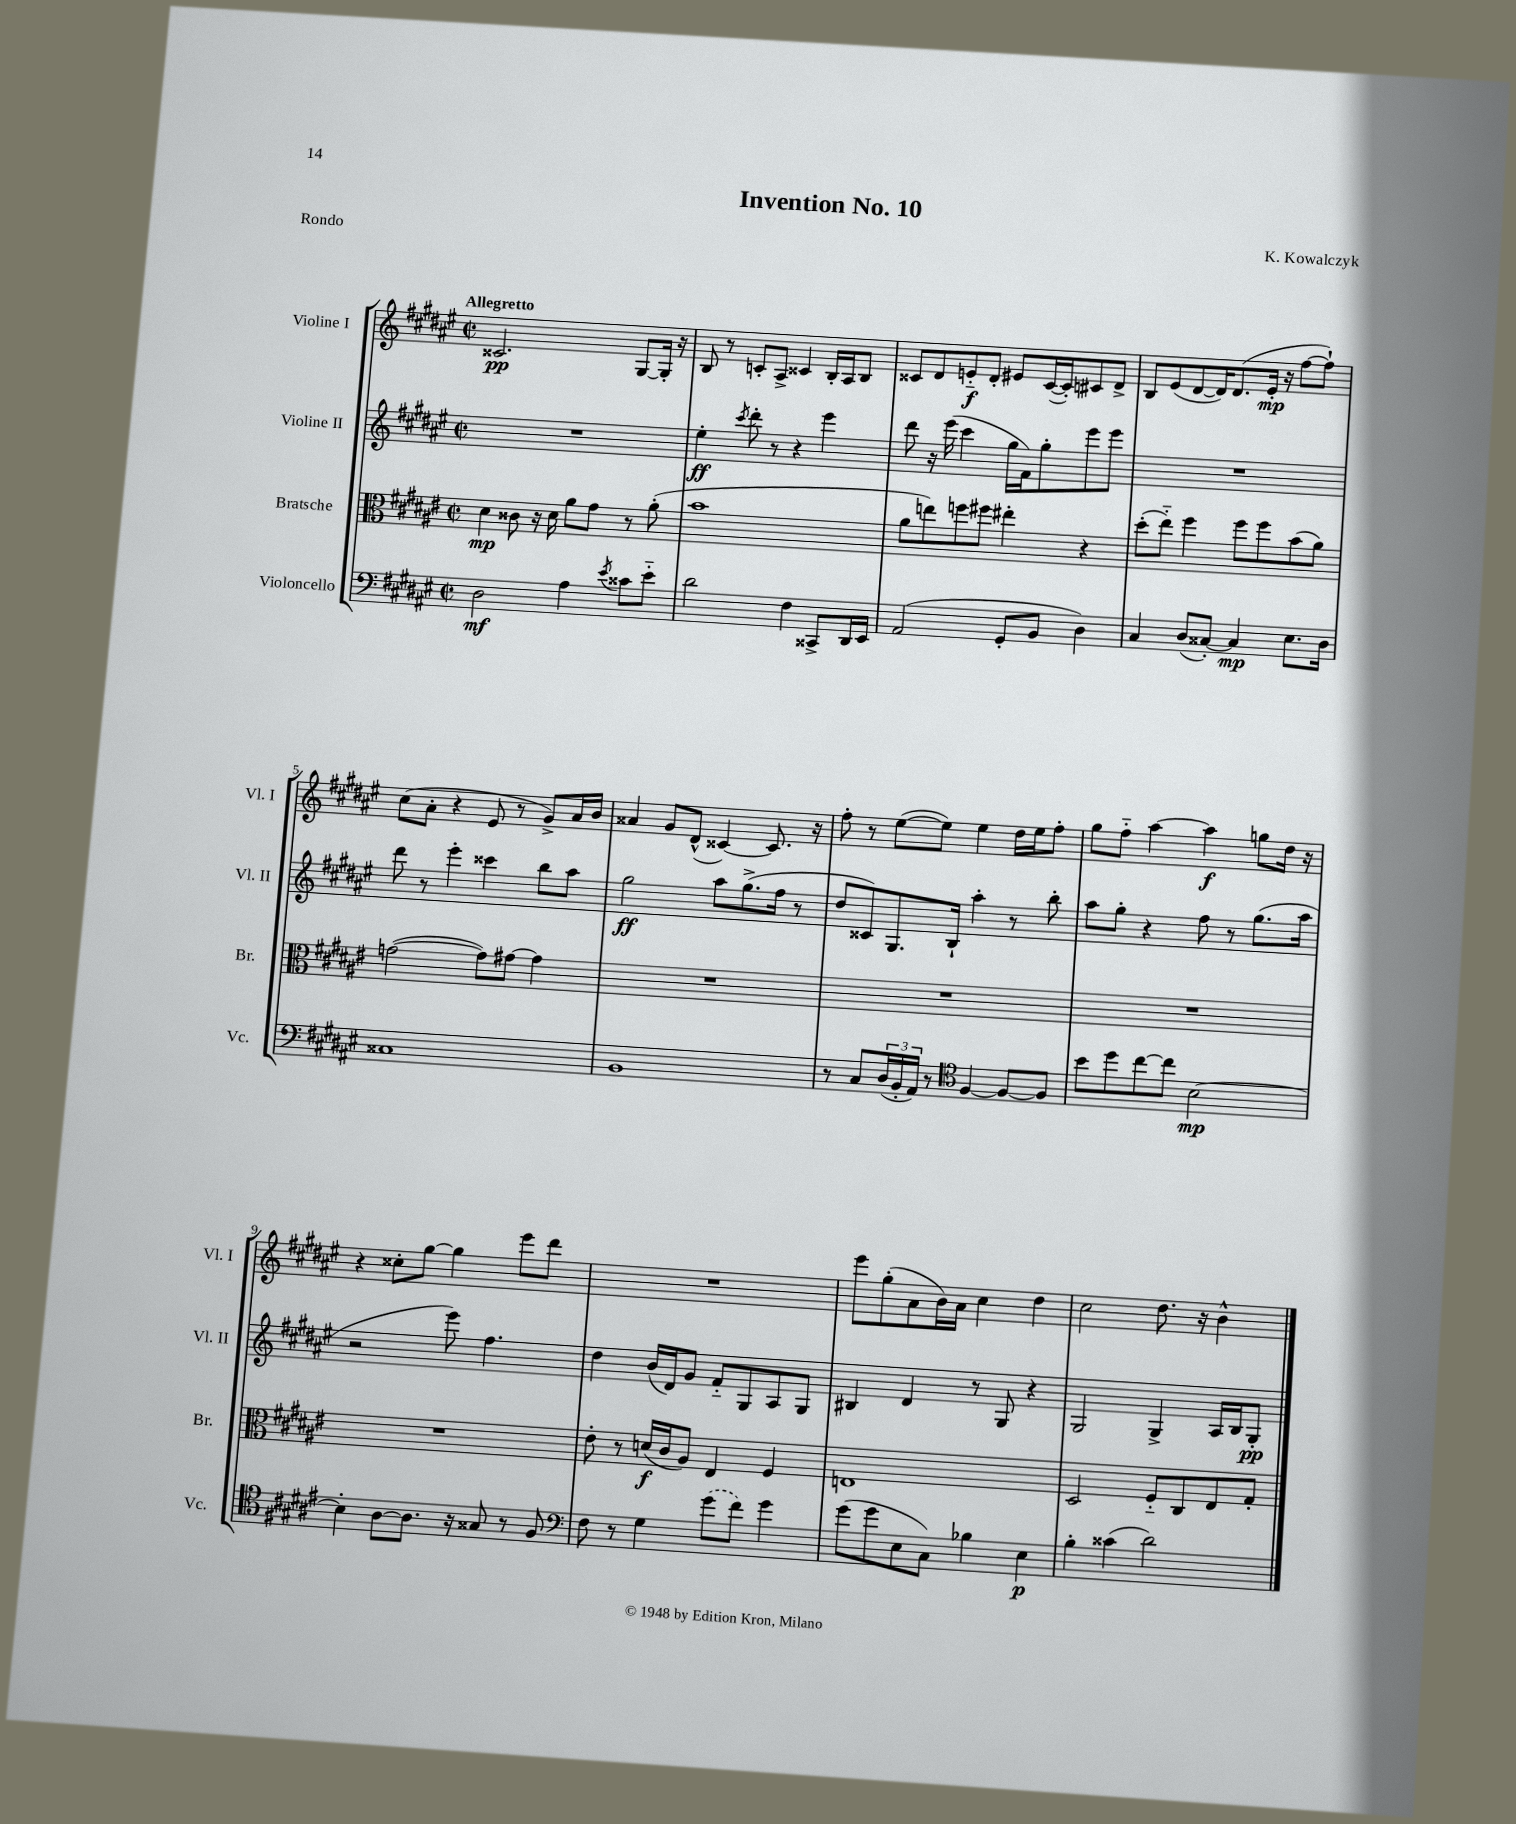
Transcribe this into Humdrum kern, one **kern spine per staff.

**kern	**kern	**kern	**kern
*staff4	*staff3	*staff2	*staff1
*clefF4	*clefC3	*clefG2	*clefG2
*k[f#c#g#d#a#e#]	*k[f#c#g#d#a#e#]	*k[f#c#g#d#a#e#]	*k[f#c#g#d#a#e#]
*M2/2	*M2/2	*M2/2	*M2/2
*met(c|)	*met(c|)	*met(c|)	*met(c|)
2D#	4d#	1r	2.c##
.	8c##	.	.
.	16r	.	.
.	16d#	.	.
4A#	8a#	.	.
.	8g#	.	.
8qe#	.	.	.
8c##	8r	.	[8G#
8e#'~	(8a#'	.	16G#']
.	.	.	16r
=	=	=	=
2d#	1b	4ee#'	8B
.	.	.	8r
.	.	8qccc#	.
.	.	8ddd#'	8c'
.	.	8r	8A#^
4F#	.	4r	4c##
8CC##^	.	4eee#	16B'
.	.	.	16A#
16DD#	.	.	8B
16EE#	.	.	.
=	=	=	=
(2AA#	8a#	8ddd#	8c##
.	8ee)	16r	8d#
.	.	(16eee#	.
.	8ff	4ccc#	8e'~
.	8ff#	.	8d#'
8GG#'	4ee#'	16gg#	8e#
.	.	16f#)	.
8BB	.	8gg#'	([16c##
.	.	.	16c##'])
4D#)	4r	8eee#	8c#
.	.	8eee#	8d#^
=	=	=	=
4C#	(8dd#'	1r	8B
.	8ee#'~)	.	(8e#
(8D#	4ff#	.	[8d#
[8C##')	.	.	16d#])
.	.	.	(8.d#
4C##]	8ff#	.	.
.	8ff#	.	16e#'
.	.	.	16r
8.E#	(8b	.	[8ff#
.	8a#)	.	8ff#`])
16D#	.	.	.
=	=	=	=
1C##	([2g	8ddd#	(8cc#
.	.	8r	8a#'
.	.	4eee#'	4r
.	8g])	4ccc##	8e#
.	[8g#	.	8r
.	4g#]	8bb	8g#^)
.	.	8aa#	16a#
.	.	.	16b
=	=	=	=
1BB	1r	2gg#	4a##
.	.	.	8g#
.	.	.	(8d#^^
.	.	8aa#	[4c##)
.	.	(8.gg#^	.
.	.	.	8.c##]
.	.	16ff#	.
.	.	8r	.
.	.	.	16r
=	=	=	=
8r	1r	8dd#	8ff#'
8C#	.	8c##)	8r
(24D#	.	8.G#	([8ee#
24BB'	.	.	.
24AA#)	.	.	.
8r	.	.	8ee#])
.	.	16B`	.
*clefC4	*	*	*
[4F#	.	4aa#'	4ee#
8F#_	.	8r	16dd#
.	.	.	16ee#
8F#]	.	8bb'	8ff#'
=	=	=	=
8b	1r	8aa#	8gg#
8dd#	.	8gg#'	8ff#'~
[8cc#	.	4r	[4aa#
8cc#]	.	.	.
[2B	.	8ff#	4aa#]
.	.	8r	.
.	.	(8.gg#	8gg
.	.	.	16dd#
.	.	16aa#	16r
=	=	=	=
4B']	1r	2r	4r
[8A#	.	.	8cc##'
8.A#]	.	.	[8gg#
.	.	8eee#)	4gg#]
16r	.	.	.
8G##	.	4.ff#	.
8r	.	.	8eee#
8F#	.	.	8ddd#
=	=	=	=
*clefF4	*	*	*
8F#	8e#'	4dd#	1r
8r	8r	.	.
4G#	(16d	(16b	.
.	16c#	16d#)	.
.	8A#)	8g#	.
(8g#	4E#	8f#'~	.
8f#)	.	8G#	.
4g#	4F#	8A#	.
.	.	8G#	.
=	=	=	=
(8g#	1E	4B#	8eee#
8g#	.	.	(8gg#'
8E#	.	4d#	8a#
8C#)	.	.	16b)
.	.	.	16a#
4B-	.	8r	4cc#
.	.	8G#	.
4E#	.	4r	4dd#
=	=	=	=
4B'	2D#	2G#	2cc#
(4c##	.	.	.
2d#)	8F#'~	4G#^	8.dd#
.	8C#	.	.
.	.	.	16r
.	8E#	16A#	4b^^
.	.	16B	.
.	8G#'	8G#'	.
==	==	==	==
*-	*-	*-	*-
